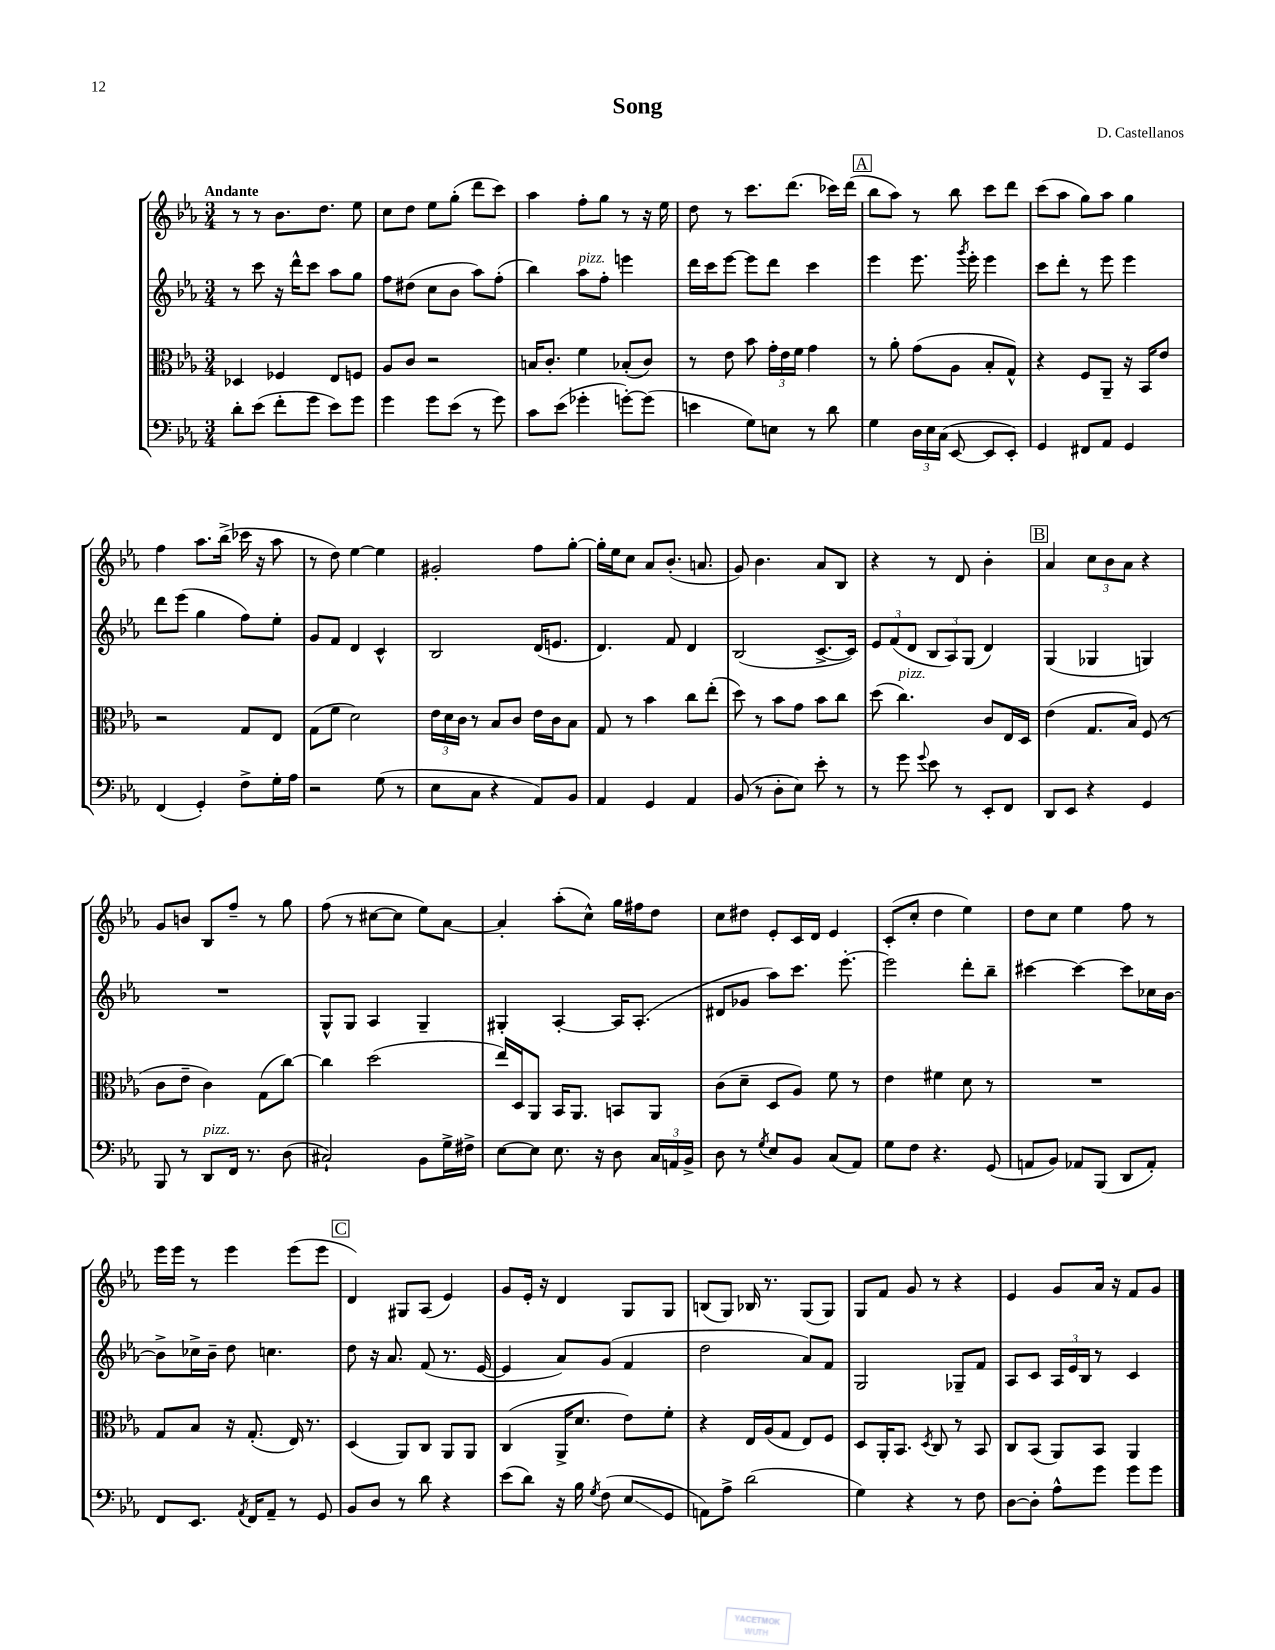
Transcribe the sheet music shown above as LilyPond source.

\header { title = "Song" composer = "D. Castellanos" }
<<
\new StaffGroup <<
\new Staff = "s0" {
    \clef treble \key ees \major \numericTimeSignature \time 3/4 \tempo "Andante"
    \autoBeamOff r8 r8 bes'8.[ d''8.] ees''8 |
    c''8[ d''8] ees''8[ g''8]-.( d'''8[ c'''8]) |
    aes''4 f''8[-. g''8] r8 r16 ees''16 |
    d''8 r8 c'''8.[ d'''8.]( ces'''16[) d'''16]( |
    \mark \markup { \box "A" } bes''8[ aes''8]) r8 bes''8 c'''8[ d'''8] |
    c'''8[( aes''8] g''8[) aes''8] g''4 |
    f''4 aes''8.[ bes''16]->( ces'''16 r16 aes''8 |
    r8 d''8) ees''4~ ees''4 |
    gis'2-. f''8[ g''8]~-. |
    g''16[-. ees''16 c''8] aes'8[ bes'8.]-.( a'8. |
    g'8) bes'4. aes'8[ bes8] |
    r4 r8 d'8 bes'4-. |
    \mark \markup { \box "B" } aes'4 \tuplet 3/2 { c''8[ bes'8 aes'8] } r4 |
    g'8[ b'8] bes8[ f''8]-- r8 g''8 |
    f''8( r8 cis''8[~ cis''8] ees''8[) aes'8]~ |
    aes'4-. aes''8[-.( c''8]-^) g''16[ fis''16 d''8] |
    c''8[ dis''8] ees'8[-. c'16 d'16] ees'4 |
    c'8[-.( c''8]-. d''4 ees''4) |
    d''8[ c''8] ees''4 f''8 r8 |
    ees'''16[ ees'''16] r8 ees'''4 ees'''8[( ees'''8] |
    \mark \markup { \box "C" } d'4) gis8[ aes8]( ees'4) |
    g'8[ ees'16]-. r16 d'4 g8[ g8] |
    b8[( g8]) bes16 r8. g8[( g8]) |
    g8[ f'8] g'8 r8 r4 |
    ees'4 g'8[ aes'16] r16 f'8[ g'8] \bar "|." |
}
\new Staff = "s1" {
    \clef treble \key ees \major \numericTimeSignature \time 3/4
    \autoBeamOff r8 c'''8 r16 d'''16[-^ c'''8] aes''8[ g''8] |
    f''8[ dis''8]( c''8[ bes'8] aes''8[) f''8]-.( |
    bes''4) aes''8[^\markup { \italic "pizz." } f''8]-. e'''4 |
    d'''16[ c'''16 ees'''8]~ ees'''8[ d'''8] c'''4 |
    \mark \markup { \box "A" } ees'''4 ees'''8. \acciaccatura { g'''8 } ees'''16-. ees'''4 |
    c'''8[ d'''8]-. r8 ees'''8 ees'''4 |
    d'''8[ ees'''8]( g''4 f''8[) ees''8]-. |
    g'8[ f'8] d'4 c'4-^ |
    bes2 d'16[( e'8.] |
    d'4.) f'8 d'4 |
    bes2( c'8.[~-> c'16]) |
    \tuplet 3/2 { ees'8[ f'8( d'8] } \tuplet 3/2 { bes8[ aes8) g8]( } d'4) |
    \mark \markup { \box "B" } g4( ges4 g4) |
    R2. |
    g8[-^ g8] aes4 g4-- |
    gis4-. aes4~-. aes16[ aes8.]-.( |
    dis'8[ ges'8] aes''8[) c'''8.] ees'''8.~-. |
    ees'''2 d'''8[-. bes''8]-- |
    cis'''4~ cis'''4~ cis'''8[ ces''16 bes'16]~ |
    bes'8[-> ces''16-> bes'16]-- d''8 c''4. |
    \mark \markup { \box "C" } d''8 r16 aes'8. f'8( r8. ees'16~ |
    ees'4 aes'8[) g'8]( f'4 |
    d''2 aes'8[) f'8] |
    g2 ges8[-- f'8] |
    aes8[ c'8] \tuplet 3/2 { aes16[ ees'16 bes16] } r8 c'4 \bar "|." |
}
\new Staff = "s2" {
    \clef alto \key ees \major \numericTimeSignature \time 3/4
    \autoBeamOff des4 fes4 ees8[ f8] |
    aes8[ c'8] r2 |
    b16[ c'8.]-. f'4 bes8[-.( c'8]) |
    r8 ees'8 bes'8 \tuplet 3/2 { g'16[-. ees'16 f'16] } g'4 |
    \mark \markup { \box "A" } r8 aes'8-. g'8[( aes8] bes8[-. g8]-^) |
    r4 f8[ aes,8]-- r16 bes,16[ ees'8] |
    r2 g8[ ees8] |
    g8[( f'8] d'2) |
    \tuplet 3/2 { ees'16[ d'16 c'16] } r8 bes8[ c'8] ees'16[ c'16 bes8] |
    g8 r8 bes'4 c''8[ ees''8]-.( |
    d''8) r8 bes'8[ g'8] bes'8[ c''8] |
    d''8( c''4.^\markup { \italic "pizz." }) c'8[ ees16 d16] |
    \mark \markup { \box "B" } ees'4( g8.[ bes16]) f8( r8 |
    c'8[ ees'8]-- c'4) g8[( c''8]~) |
    c''4 d''2( |
    ees''16[) d16 aes,8] bes,16[ aes,8.] b,8[ aes,8] |
    c'8[( d'8]-- d8[ aes8]) f'8 r8 |
    ees'4 fis'4 d'8 r8 |
    R2. |
    g8[ bes8] r16 g8.-.( ees16) r8. |
    \mark \markup { \box "C" } d4( aes,8[) c8] aes,8[ aes,8] |
    c4( aes,16[-> d'8.] ees'8[) f'8]-. |
    r4 ees16[ aes16( g8] ees8[) f8] |
    d8[ aes,16-. bes,8.] \acciaccatura { d8 } c8 r8 bes,8 |
    c8[ bes,8]( aes,8[) bes,8] aes,4 \bar "|." |
}
\new Staff = "s3" {
    \clef bass \key ees \major \numericTimeSignature \time 3/4
    \autoBeamOff d'8[-. ees'8]( f'8[-. g'8] ees'8[) g'8] |
    g'4 g'8[ ees'8]( r8 g'8) |
    c'8[ ees'8]( ges'4-. g'8[~-.) g'8]( |
    e'4 g8[) e8] r8 d'8 |
    \mark \markup { \box "A" } g4 \tuplet 3/2 { d16[ ees16 c16]( } ees,8~ ees,8[ ees,8]-.) |
    g,4 fis,8[ aes,8] g,4 |
    f,4( g,4-.) f8[-> g16-. aes16] |
    r2 g8( r8 |
    ees8[ c8] r4 aes,8[) bes,8] |
    aes,4 g,4 aes,4 |
    bes,8( r8 d8[-. ees8]) ees'8-. r8 |
    r8 g'8 \appoggiatura { g'8 } ees'8 r8 ees,8[-. f,8] |
    \mark \markup { \box "B" } d,8[ ees,8] r4 g,4 |
    bes,,8 r8 d,8[^\markup { \italic "pizz." } f,16] r8. d8( |
    cis2-!) bes,8[ g16-> fis16]-> |
    ees8[~ ees8] ees8. r16 d8 \tuplet 3/2 { c16[ a,16 bes,16]-> } |
    d8 r8 \acciaccatura { g8 } ees8[ bes,8] c8[( aes,8]) |
    g8[ f8] r4. g,8( |
    a,8[ bes,8]) aes,8[ bes,,8]( d,8[ aes,8]-.) |
    f,8[ ees,8.] \acciaccatura { aes,8 } f,16[ aes,8]-- r8 g,8 |
    \mark \markup { \box "C" } bes,8[ d8] r8 d'8 r4 |
    ees'8[( d'8]) r16 bes16 \acciaccatura { g8 } f8( ees8[\glissando g,8] |
    a,8[) aes8]-> d'2( |
    g4) r4 r8 f8 |
    d8[~ d8]-. aes8[-^ g'8] g'8[ g'8] \bar "|." |
}
>>
>>
\layout { \context { \Score \remove "Bar_number_engraver" } }
